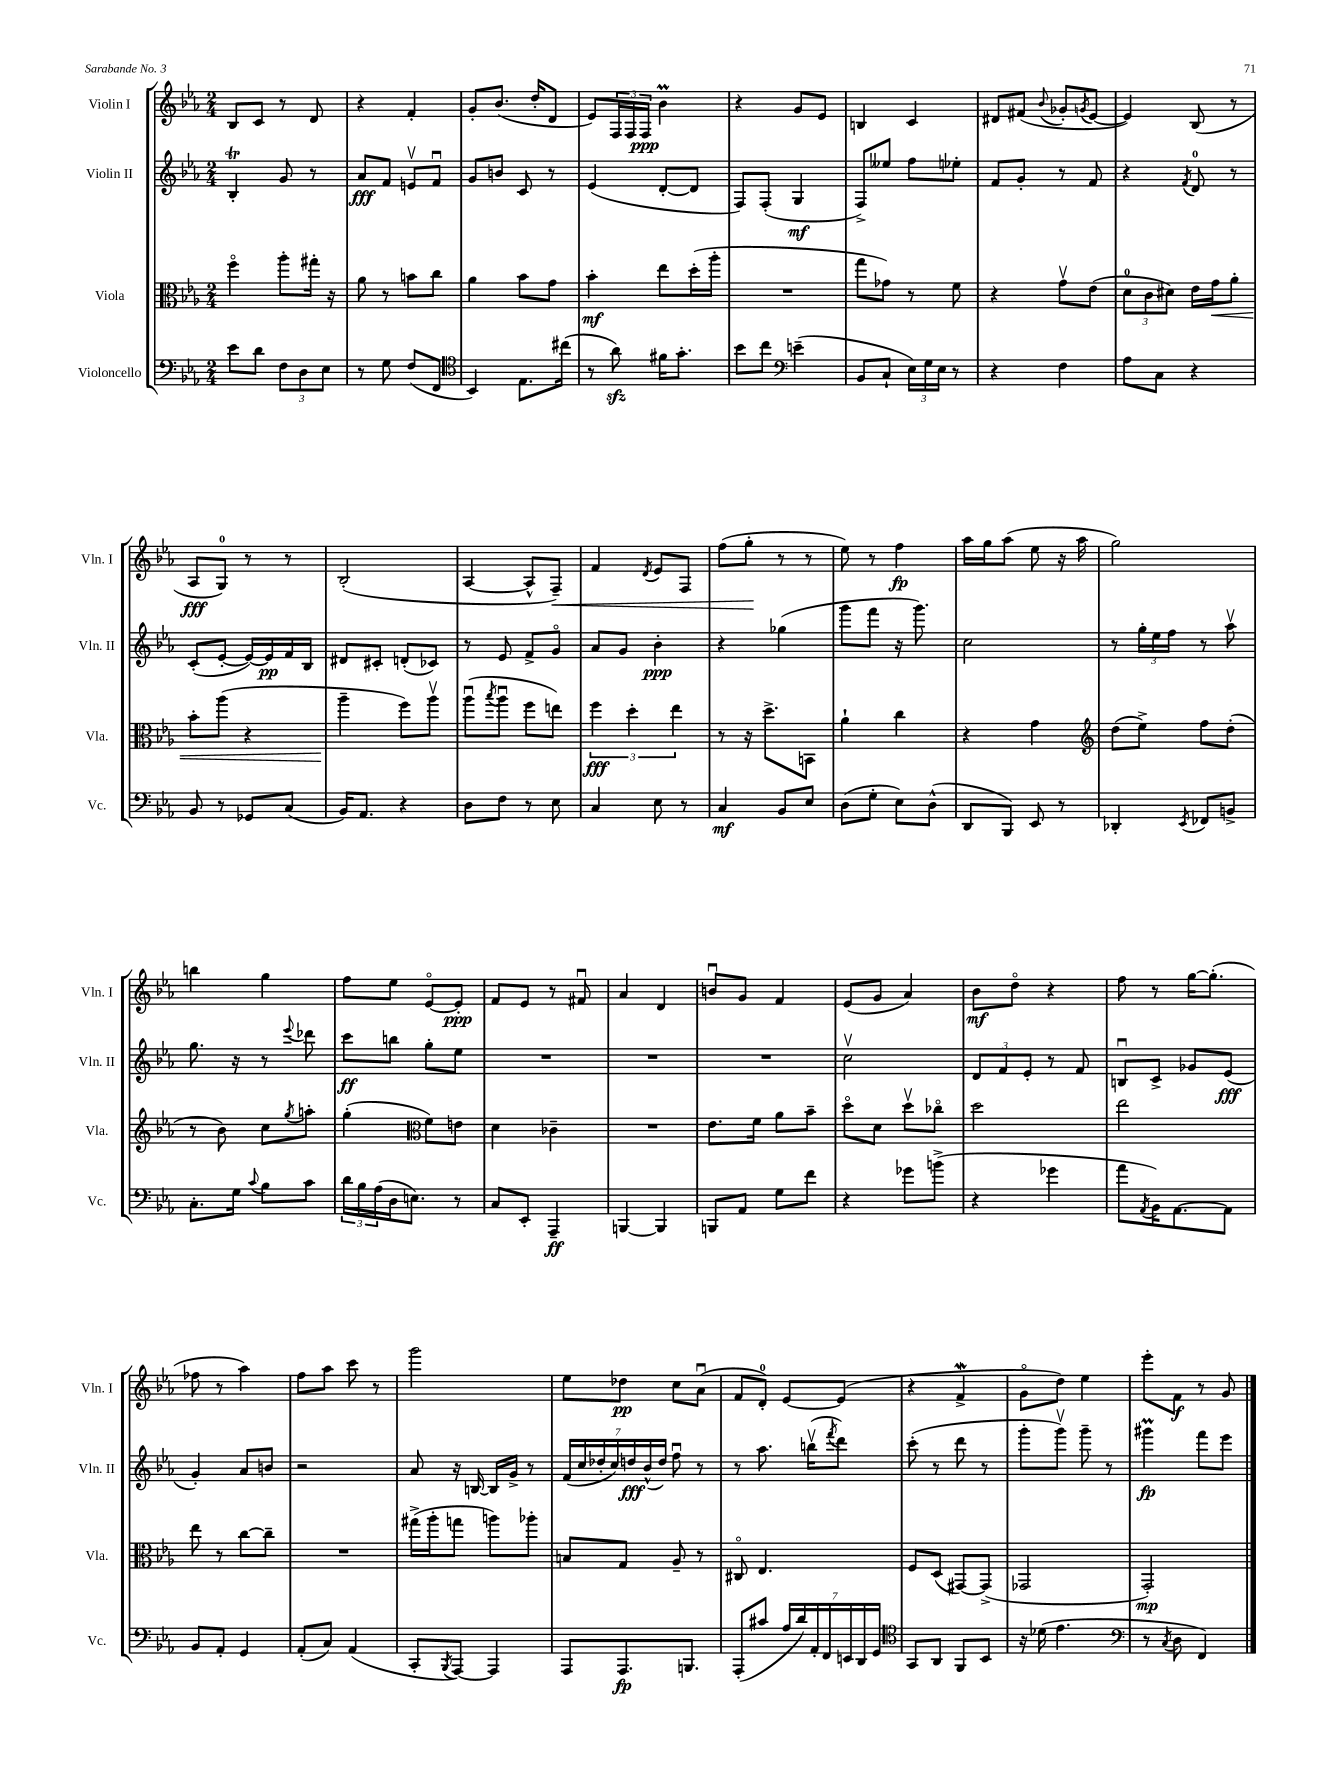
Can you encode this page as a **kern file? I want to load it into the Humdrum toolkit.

**kern	**kern	**kern	**kern
*staff4	*staff3	*staff2	*staff1
*clefF4	*clefC3	*clefG2	*clefG2
*k[b-e-a-]	*k[b-e-a-]	*k[b-e-a-]	*k[b-e-a-]
*M2/4	*M2/4	*M2/4	*M2/4
8e-	4ffo	4B-'	8B-
8d	.	.	8c
12F	8aa-'	8g	8r
12D	.	.	.
.	16gg#'	8r	8d
12E-	.	.	.
.	16r	.	.
=	=	=	=
8r	8a-	8a-	4r
8G	8r	8f	.
(8F	8b	8ev	4f'
8FF	8cc	8fu	.
=	=	=	=
*clefC4	*	*	*
4BB-)	4a-	8g	8g'
.	.	8b	(8.b-
8.E-	8b-	8c	.
.	.	.	16dd'
.	8g	8r	8d
(16cc#	.	.	.
=	=	=	=
8r	4b-'	(4e-	8e-)
8a-)	.	.	24F
.	.	.	24F
.	.	.	24F
16f#	8ee-	[8d'	4b-
8.g'	.	.	.
.	(16dd'	8d]	.
.	16aa-'	.	.
=	=	=	=
8b-	2r	8F)	4r
8cc	.	(8F'	.
*clefF4	*	*	*
(4e~	.	4G	8g
.	.	.	8e-
=	=	=	=
8BB-	8gg	8F^)	4B
8C`	8g-)	8ee--	.
24E-)	8r	8ff	4c
24G	.	.	.
24E-	.	.	.
8r	8f	8ee-'	.
=	=	=	=
4r	4r	8f	8d#
.	.	8g'	(8f#
.	.	.	8qqb-
4F	8gv	8r	8g-'
.	.	.	8qg
.	(8e-	8f	[8e-
=	=	=	=
8A-	12d	4r	4e-])
.	12c	.	.
8C	.	.	.
.	12d#)	.	.
.	.	8qf	.
4r	16e-	8d	(8B-
.	16g	.	.
.	8a-'	8r	8r
=	=	=	=
8BB-	8b-'	(8c'	8A-
8r	(8aa-	[8e-'	8G)
8GG-	4r	16e-_)	8r
.	.	16e-]	.
(8C	.	16f	8r
.	.	16B-	.
=	=	=	=
16BB-)	4aa-~	8d#	(2B-'
8.AA-	.	.	.
.	.	8c#'	.
4r	8ff)	(8d'	.
.	8aa-v	8c-)	.
=	=	=	=
8D	(8aa-u	8r	[4A-
.	8qbb-	.	.
8F	8aa-u	8e-	.
8r	8ff	8f^	8A-^^]
8E-	8ee)	8go	8F~)
=	=	=	=
4C	6ff	8a-	4f
.	.	8g	.
.	6dd'	.	.
.	.	.	8qd
8E-	.	4b-'	8e-
.	6ee-	.	.
8r	.	.	8F
=	=	=	=
4C	8r	4r	(8ff
.	16r	.	8gg'
.	8.dd^	.	.
8BB-	.	(4gg-	8r
8E-	8BB	.	8r
=	=	=	=
(8D	4a-`	8ggg	8ee-)
8G'	.	8fff	8r
8E-)	4cc	16r	4ff
.	.	8.ggg)	.
(8D^^	.	.	.
=	=	=	=
8DD	4r	2cc	16aa-
.	.	.	16gg
8BBB-)	.	.	(8aa-
8EE-	4g	.	8ee-
8r	.	.	16r
.	.	.	16aa-
=	=	=	=
*	*clefG2	*	*
4DD-'	(8dd	8r	2gg)
.	8ee-^)	24gg'	.
.	.	24ee-	.
.	.	24ff	.
8qEE-	.	.	.
8FF-	8ff	8r	.
8BB^	(8dd'	8aa-v	.
=	=	=	=
8.C'	8r	8.gg	4bb
.	8b-)	.	.
16G	.	16r	.
8qqc	.	.	.
8B-	8cc	8r	4gg
.	8qgg	8qqeee-	.
8c	8aa'	8ddd-	.
=	=	=	=
24d	(4gg'	8ccc	8ff
24B-	.	.	.
(24A-	.	.	.
16D	.	8bb	8ee-
8.E)	.	.	.
*	*clefC3	*	*
.	8f)	8gg'	[8e-o
8r	8e	8ee-	8e-']
=	=	=	=
8C	4d	2r	8f
8EE-'	.	.	8e-
4AAA-~	4c-~	.	8r
.	.	.	8f#u
=	=	=	=
[4BBB	2r	2r	4a-
4BBB]	.	.	4d
=	=	=	=
8BBB	8.e-	2r	8bu
8AA-	.	.	8g
.	16f	.	.
8G	8a-	.	4f
8f	8b-~	.	.
=	=	=	=
4r	8ddo	2ccv	(8e-
.	8d	.	8g
8g-	8ddv	.	4a-)
(8b^	8cc-o	.	.
=	=	=	=
4r	2dd	12d	8b-
.	.	12f	.
.	.	.	8ddo
.	.	12e-'	.
4g-	.	8r	4r
.	.	8f	.
=	=	=	=
8a-	2ee-	8Bu	8ff
8qAA-	.	.	.
16BB-)	.	8c^	8r
[8.AA-	.	.	.
.	.	8g-	[16gg
.	.	.	(8.gg']
8AA-]	.	(8e-	.
=	=	=	=
8BB-	8ee-	4g')	8ff-
8AA-'	8r	.	8r
4GG	[8cc	8a-	4aa-)
.	8cc~]	8b	.
=	=	=	=
(8AA-'	2r	2r	8ff
8C)	.	.	8aa-
(4AA-	.	.	8ccc
.	.	.	8r
=	=	=	=
8CC'	(16gg#^	8a-	2ggg
.	16aa-'	.	.
8qBBB-	.	.	.
[8AAA-)	8gg	16r	.
.	.	[16B	.
4AAA-]	8aa)	16B]	.
.	.	16g^	.
.	8aa-'	8r	.
=	=	=	=
8AAA-	8B	(28f	8ee-
.	.	28cc	.
.	.	28dd-'	.
.	.	28cc)	.
8.AAA-	8G	.	8dd-
.	.	28dd	.
.	.	(28b-^^	.
.	.	28dd)	.
.	8A-~	8ffu	8cc
8.BBB	.	.	.
.	8r	8r	(8a-u
=	=	=	=
(8AAA-'	8C#o	8r	8f
8c#	4.E-	8.aa-	8d')
28A-	.	.	[8e-
28d)	.	.	.
.	.	(16bbv	.
28AA-'	.	.	.
28FF	.	.	.
.	.	8qfff	.
.	.	8ddd)	(8e-]
28EE	.	.	.
28DD	.	.	.
28GG	.	.	.
=	=	=	=
*clefC4	*	*	*
8GG	8F	(8ccc'	4r
8AA-	(8D	8r	.
8FF	[8GG#)	8ddd	4f^
8BB-	(8GG#^]	8r	.
=	=	=	=
16r	2GG-	8ggg'	8go
(16d-	.	.	.
4.e-	.	8gggv)	8dd)
.	.	8ggg~	4ee-
.	.	8r	.
=	=	=	=
*clefF4	*	*	*
8r	2GG')	4ggg#	8eee-'
8qC	.	.	.
8D	.	.	8f
4FF)	.	8fff	8r
.	.	8eee-	8g
==	==	==	==
*-	*-	*-	*-
